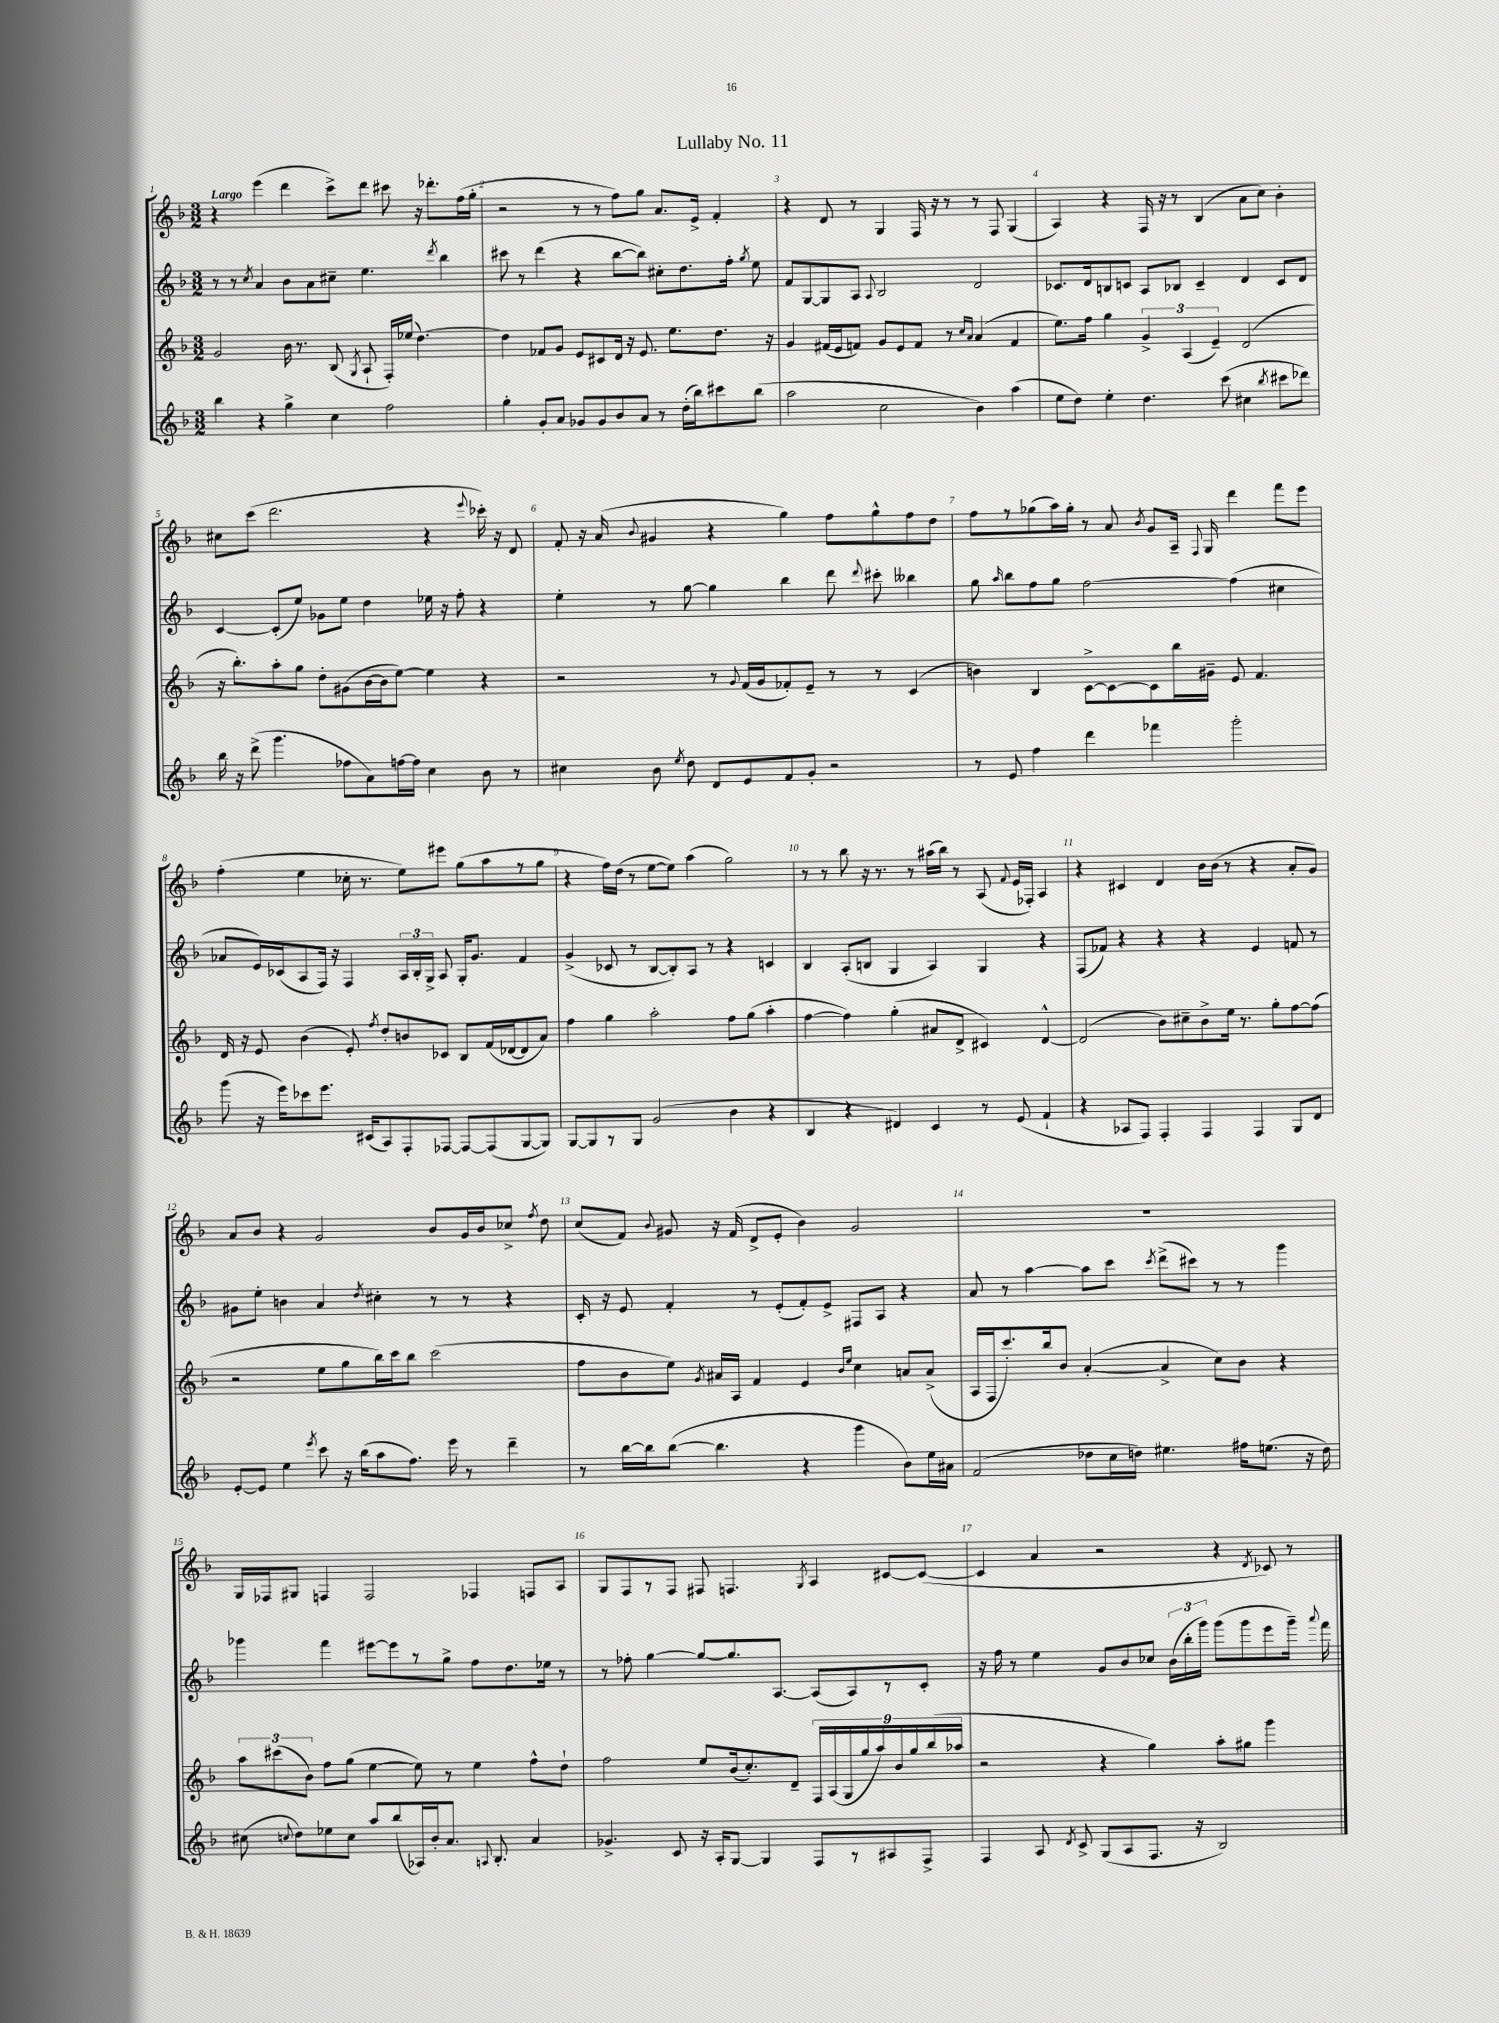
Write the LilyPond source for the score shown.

\header { title = "Lullaby No. 11" }
<<
\new StaffGroup <<
\new Staff = "s0" {
    \clef treble \key f \major \numericTimeSignature \time 3/2 \tempo "Largo"
    \autoBeamOff r4 e'''4( d'''4 c'''8[->) d'''8] cis'''8 r16 des'''8.[-. f''16( g''16]-. |
    r2 r8 r8 f''8[) g''8] a'8.[ e'16]-> f'4-. |
    r4 d'8 r8 g4 f16 r16 r8 r8 f8 g4( |
    a4) r4 f16 r16 r8 bes4( a'8[ c''8]) bes'4-. |
    cis''8[ c'''8]( d'''2. r4 \appoggiatura { e'''8 } ces'''16-.) r16 d'8 |
    f'8-. r16 a'16( \appoggiatura { bes'8 } gis'4 r4 g''4) f''8[ g''8-^ f''8 d''8] |
    f''8[ r8 ges''8( a''16) ges''16]-. r8 a'8 \acciaccatura { bes'8 } g'8[ a16]-- \appoggiatura { f8 } g16 d'''4 f'''8[ e'''8] |
    f''4-.( e''4 ces''16-. r8. e''8[) eis'''8] g''8[( a''8 r8 g''8] |
    r4 f''16[) d''16]( r8 e''8[~ e''8]) a''4( g''2) |
    r8 r8 bes''8 r16 r8. r8 ais''16[( bes''16]) r8 a8( \appoggiatura { f'8 } e'16[ fes16]-.) a4 |
    r4 cis'4 d'4 bes'16[ bes'16]( r8 r4 a'8[-. g'8]) |
    a'8[ bes'8] r4 g'2 bes'8[ g'16 bes'16 ces''8]-> \acciaccatura { f''8 } d''8 |
    c''8[( f'8]) \appoggiatura { bes'8 } gis'8 r16 f'16( d'8[-> e'8]-. bes'4) gis'2 |
    R1. |
    g16[ fes16 gis8] f4 f2 fes4 f8[ a8] |
    g8[ f8 r8 f8] fis8 f4. \acciaccatura { g8 } a4 cis'8[~ cis'8]~( |
    cis'4 a'4 r2 r4 \acciaccatura { d'8 } ces'8) r8 \bar "|." |
}
\new Staff = "s1" {
    \clef treble \key f \major \numericTimeSignature \time 3/2
    \autoBeamOff r8 r8 \acciaccatura { c''8 } a'4 bes'8[ a'8 cis''8]-- e''4. \acciaccatura { d'''8 } bes''4 |
    cis'''8 r8 d'''4( r4 bes''8[~ bes''8]) cis''8[-. d''8. f''16]-. \acciaccatura { g''8 } e''8 |
    f'8[ g8~ g8 a8] \appoggiatura { a8 } bes2 d'2 |
    ces'8.[ d'16 b8 c'8] a8[ bes8] c'4-- d'4 c'8[ d'8] |
    c'4~ c'8[-.( e''8]) ges'8[ e''8] d''4 ees''16 r16 f''8-. r4 |
    e''4-. r8 g''8~ g''4 bes''4 d'''8 \appoggiatura { d'''8 } cis'''8-. beses''4 |
    g''8 \grace { a''16 } bes''8[ f''8 g''8] f''2~ f''4( cis''4 |
    aes'8[ e'16) ces'16( a8 f16]) r16 f4 \tuplet 3/2 { a16[ bes16-. g16]-> } a8 g16[-. g'8.] f'4 |
    g'4->( ces'8 r8 bes8[~ bes8-.) a8] r8 r4 c'4 |
    bes4 a8[-.( b8] g4 a4) g4 r4 |
    f8[( fes'8]) r4 r4 r4 e'4 f'8 r8 |
    gis'8[ e''8]-. b'4 a'4 \acciaccatura { d''8 } cis''4-. r8 r8 r4 |
    c'16-. r16 e'8 f'4-. r8 e'8[-.( f'8-.) e'8]-> fis8[ a8] r4 |
    a'8 r8 a''4~ a''8[ c'''8] \acciaccatura { c'''8 } d'''8[->( cis'''8]) r8 r8 g'''4 |
    ges'''4 f'''4 eis'''8[~ eis'''8 r8 g''8]-> f''8[ d''8. ees''16] r8 |
    r8 fes''8-. g''4~ g''8[~ g''8. a8.]~ a8[( a8) r8 c'8]-. |
    r16 f''16 r8 e''4 g'8[ bes'8 ces''8] \tuplet 3/2 { bes'16[( bes''16-. g'''16]) } g'''8[( g'''8 e'''8 g'''16]--) \appoggiatura { a'''8 } f'''16 \bar "|." |
}
\new Staff = "s2" {
    \clef treble \key f \major \numericTimeSignature \time 3/2
    \autoBeamOff g'2 bes'16 r8. bes8( \acciaccatura { g8 } a8-! f16[-.) ees''16]( d''4.~) |
    d''4 fes'8[ g'8] e'8[ cis'8 d'16] r16 e'8. e''8.[ d''8.] r16 |
    g'4 fis'16[( e'16 f'8]) g'8[ e'8 f'8] r8 \grace { c''16[ a'16] } a'4( f'4 |
    e''8.[) f''16] g''4 \tuplet 3/2 { g'4-> a4( e'4--) } d'2( |
    r16 bes''8.[-.) a''8-. g''8] d''8[-. gis'8( bes'16~ bes'16 e''8]~) e''4 r4 |
    r2 r8 \appoggiatura { g'8 } f'16[( g'16 fes'8-.) e'8]-- r8 r8 c'4( |
    b'4) bes4 c'8[~-> c'8~ c'8 bes''16 gis'16]-- e'8 f'4. |
    d'16 r16 e'8 bes'4( e'8-.) \acciaccatura { f''8 } d''8[-. b'8 ces'8] bes8[ f'16( des'16~ des'8 a'8]) |
    f''4 g''4 a''2-. f''8[ g''8]( a''4-. |
    f''4~ f''4) g''4-.( ais'8[ d'8]-> cis'4) d'4~-^ |
    d'2( bes'8[) cis''8-- bes'8-> e''16] r8. g''8[-. f''8~ f''8]( |
    r2 e''8[ g''8 bes''16) c'''16 bes''8] c'''2( |
    f''8[ bes'8 e''8]) \acciaccatura { g'8 } ais'16[ a16] f'4 e'4 \grace { bes'16[ e''16] } c''4 a'8[ a'8]->( |
    a16[ f16 c'''8.-.) bes''16 bes'8] a'4~-.( a'4-> c''8[) bes'8] r4 |
    \tuplet 3/2 { a''8[ cis'''8( bes'8]) } f''8[ g''8]( e''4~ e''8) r8 e''4 f''8[-^ d''8]-! |
    f''2 e''8[ bes'16( c''8.-.) d'8]-- \tuplet 9/8 { f16[ a16( g16 g''16 a''16) bes'16 g''16 bes''16( aes''16] } |
    r2 r4 g''4) a''8[-. gis''8] g'''4 \bar "|." |
}
\new Staff = "s3" {
    \clef treble \key f \major \numericTimeSignature \time 3/2
    \autoBeamOff bes''4 r4 g''4-> c''4 f''2 |
    g''4-. g'8[-. a'8] ges'8[ ges'8 bes'8 a'8] r8 d''16[-.( bes''16) cis'''8 bes''8]( |
    a''2 c''2 bes'4) a''4( |
    e''8[ d''8]) e''4-. d''4. c'''8( cis''4 \acciaccatura { bes''8 } cis'''8[ des'''8]) |
    bes''16 r16 d'''8->( g'''4. fes''8[ a'8) f''16~ f''16] c''4 bes'8 r8 |
    cis''4 bes'8 \acciaccatura { e''8 } d''8 d'8[ e'8 f'8 g'8]-. r2 |
    r8 e'8 f''4 d'''4 fes'''4 g'''2-. |
    g'''8( r16 e'''16[) ces'''8 e'''8.] cis'16[( a8) f8-. fes8]~ fes8[~ fes8( g8~ g8]) |
    g8[~ g8 r8 g8] g'2( bes'4 r4 |
    bes4 r4 dis'4) c'4 r8 e'8( f'4-! |
    r4 aes8[ f8]) f4-. f4 f4 g8[ d'8] |
    e'8[~-. e'8] e''4 \acciaccatura { e'''8 } c'''8 r16 bes''16[( a''8 f''8.]) e'''16 r8 d'''4-- |
    r8 bes''16[~ bes''16 bes''8]~( bes''4. r4 g'''4 bes'8[) e''16 ais'16] |
    f'2( des''8[ c''16 d''16]) eis''4. fis''16[ e''8.]( r16 d''16) |
    cis''8( \appoggiatura { c''8 } d''8[) ees''8 c''8] a''8[ bes''8( aes16) bes'16-. a'8.] \appoggiatura { a8 } bes8.-. a'4 |
    ges'4.-> c'8 r16 a16[-. g8]~ g4 f8[ r8 ais8 f8]-> |
    f4 a8 \acciaccatura { d'8 } c'8-> g8[( a8 f8.] r16 bes2) \bar "|." |
}
>>
>>
\layout { \context { \Score \override BarNumber.break-visibility = ##(#f #t #t) barNumberVisibility = #all-bar-numbers-visible } }
